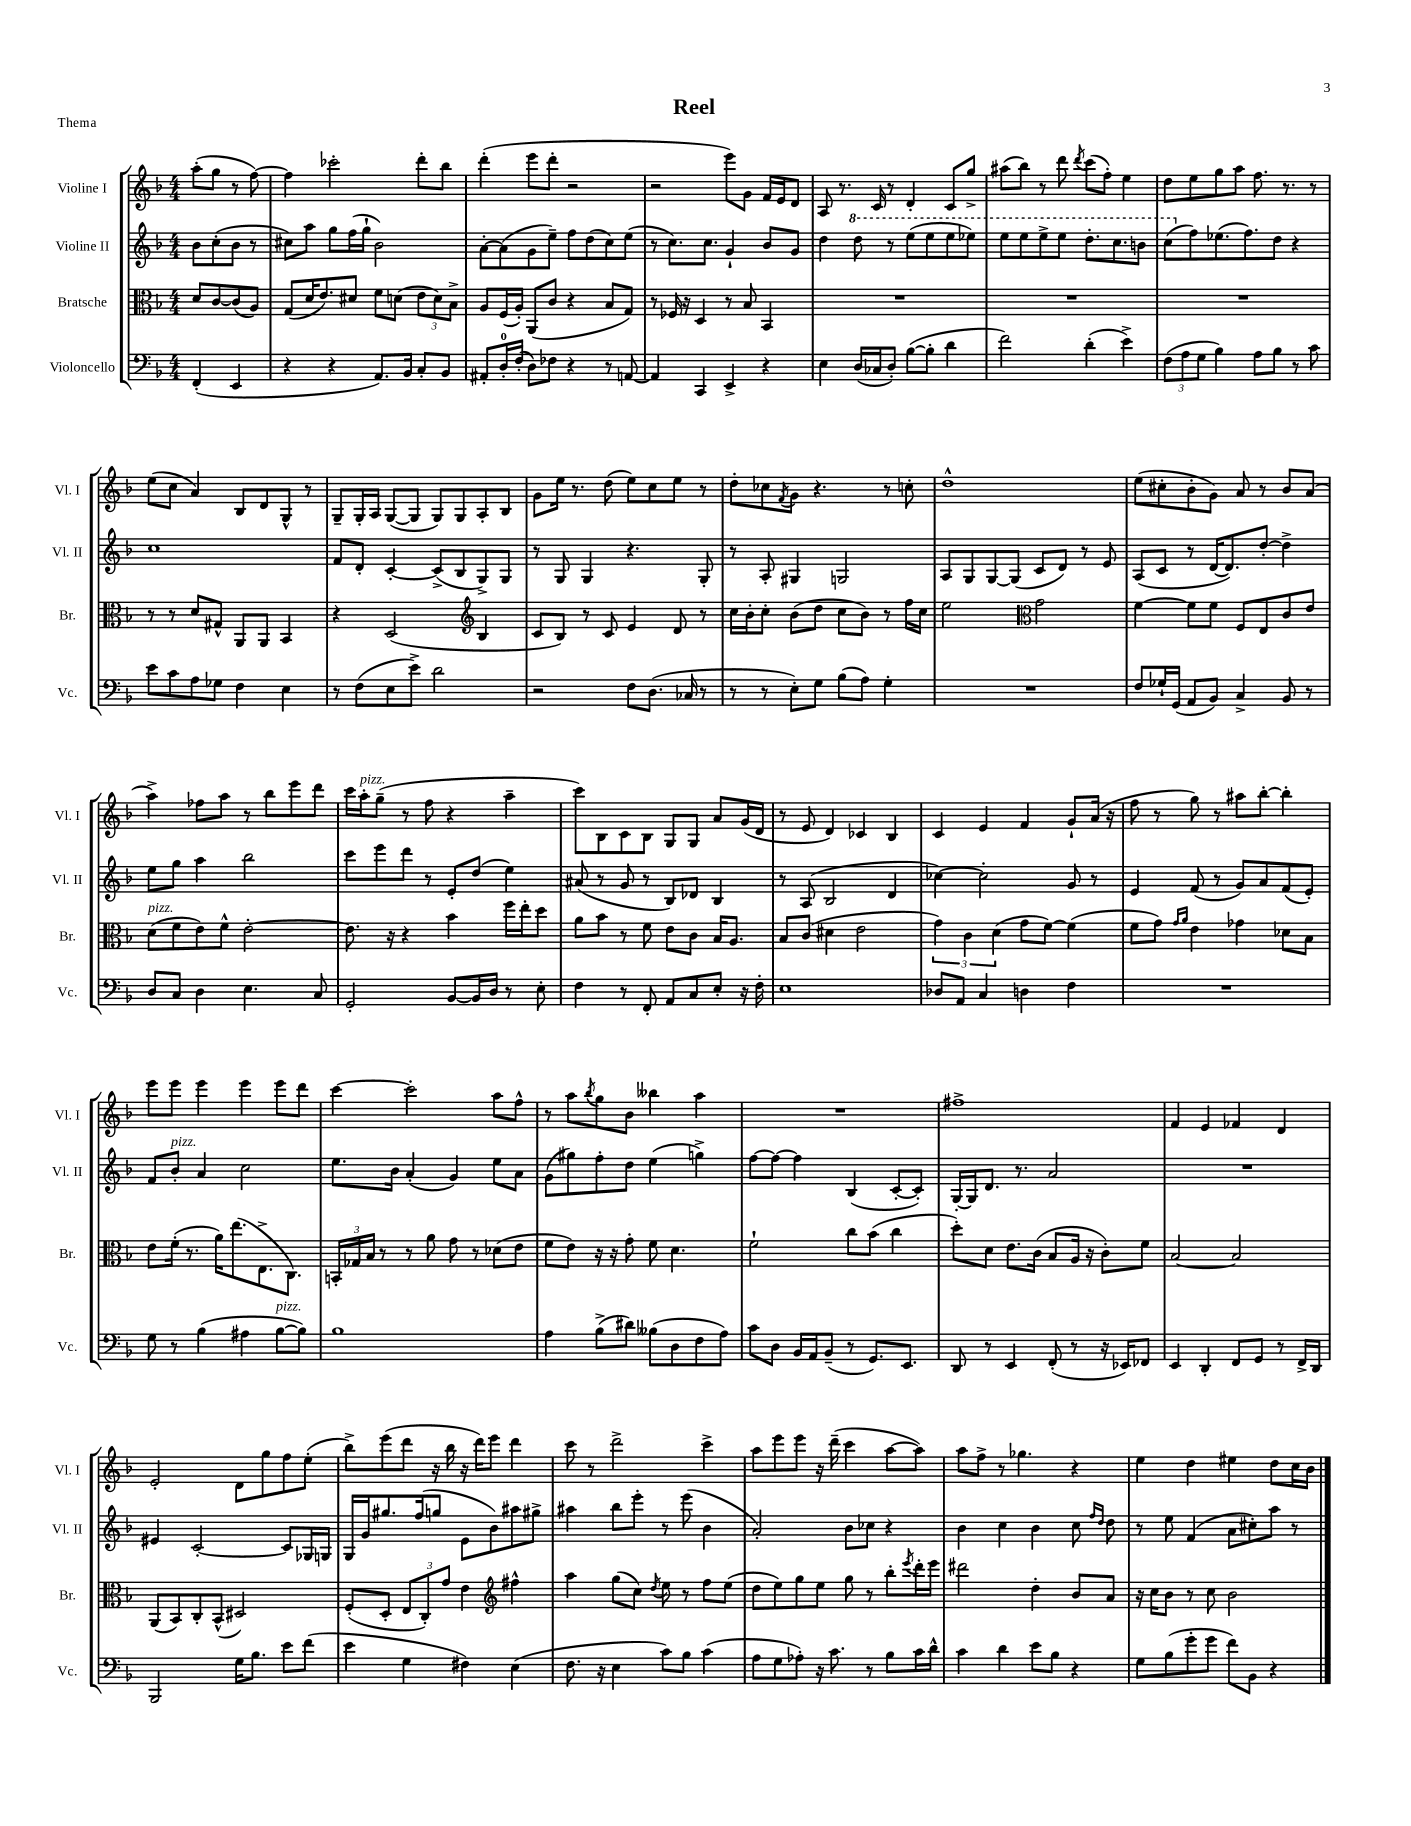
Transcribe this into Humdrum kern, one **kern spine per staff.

**kern	**kern	**kern	**kern
*staff4	*staff3	*staff2	*staff1
*clefF4	*clefC3	*clefG2	*clefG2
*k[b-]	*k[b-]	*k[b-]	*k[b-]
*M4/4	*M4/4	*M4/4	*M4/4
(4FF'	8d	8b-	(8aa'
.	[8c	(8cc'	8gg
4EE	(8c]	8b-	8r
.	8A)	8r	[8ff)
=	=	=	=
4r	(8G	8cc#)	4ff]
.	16d	8aa	.
.	8.e)	.	.
4r	.	8gg	2ccc-'
.	8d#	(16ff	.
.	.	16gg`	.
8.AA)	8f	2b-)	.
.	(8d	.	.
16BB-	.	.	.
8C'	12e	.	8ddd'
.	12d)	.	.
8BB-	.	.	8bb-
.	12B-^	.	.
=	=	=	=
8AA#'	8A	[8a'	(4ddd'
16D'	(16F	(8a]	.
(16F'	16A')	.	.
8D)	(8AA	8g	8eee
8F-	8c	8ee~)	8ddd'
4r	4r	8ff	2r
.	.	(8dd	.
8r	8B-	8cc)	.
[8AA	8G)	(8ee	.
=	=	=	=
4AA]	8r	8r	2r
.	16F-	8.cc)	.
.	16r	.	.
4CC	4D	.	.
.	.	8.cc	.
4EE^	8r	4g`	8eee)
.	8B-	.	8g
4r	4BB-	8b-	16f
.	.	.	16e
.	.	8g	8d
=	=	=	=
4E	1r	4dd	8A
.	.	.	8.r
(16D	.	8ddd	.
16C-	.	.	16c
8D')	.	8r	8r
([8B-	.	(8eee	4d'
8B-']	.	8eee	.
4d	.	8eee	8c
.	.	8eee-)	8gg^
=	=	=	=
2f)	1r	8eee	(8aa#
.	.	8eee	8bb-)
.	.	8eee^	8r
.	.	8eee	8ddd
.	.	.	8qddd
(4d'	.	8.ddd'	(8ccc
.	.	.	8ff')
.	.	8.ccc	.
4e^)	.	.	4ee
.	.	8bb	.
=	=	=	=
(12F	1r	(8ccc	8dd
12A	.	.	.
.	.	8ff)	8ee
12G	.	.	.
4B-)	.	(8.ee-	8gg
.	.	.	8aa
.	.	8.ff)	.
8A	.	.	8.ff
8B-	.	8dd	.
.	.	.	8.r
8r	.	4r	.
8c	.	.	8r
=	=	=	=
8e	8r	1cc	(8ee
8c	8r	.	8cc
8A	8d	.	4a)
8G-	8G#^^	.	.
4F	8AA	.	8B-
.	8AA	.	8d
4E	4BB-	.	8G^^
.	.	.	8r
=	=	=	=
8r	4r	8f	8G~
(8F	.	8d'	16G'
.	.	.	16A
8E	(2D	[4c'	([8G
8e^)	.	.	8G]
2d	.	(8c^]	8G)
.	.	8B-	8G
*	*clefG2	*	*
.	4B-	8G^)	8A'
.	.	8G	8B-
=	=	=	=
2r	8c	8r	8g
.	8B-)	8G	16ee
.	.	.	8.r
.	8r	4G	.
.	8c	.	(8dd
8F	4e	4.r	8ee)
(8.D	.	.	8cc
.	8d	.	8ee
16C-	.	.	.
8r	8r	8G'	8r
=	=	=	=
8r	16cc	8r	8dd'
.	16b-'	.	.
8r	8cc'	8A'	8cc-
.	.	.	8qf
8E')	(8b-	4G#	8g
8G	8dd	.	4.r
(8B-	8cc	2G	.
8A)	8b-)	.	.
4G'	8r	.	8r
.	16ff	.	8cc'
.	16cc	.	.
=	=	=	=
1r	2ee	8A	1dd^^
.	.	8G	.
.	.	[8G	.
.	.	(8G]	.
*	*clefC3	*	*
.	2g	8c	.
.	.	8d)	.
.	.	8r	.
.	.	8e	.
=	=	=	=
8F	[4f	(8A	(8ee
16G-`	.	8c	8cc#'
(16GG	.	.	.
8AA	8f]	8r	8b-'
8BB-)	8f	[16d	8g)
.	.	8.d])	.
4C^	8F	.	8a
.	8E	[8dd'	8r
8BB-	8c	4dd^]	8b-
8r	8e	.	(8a
=	=	=	=
8D	(8d	8ee	4aa^)
8C	8f	8gg	.
4D	8e)	4aa	8ff-
.	8f^^	.	8aa
4.E	[2e'	2bb-	8r
.	.	.	8bb-
.	.	.	8eee
8C	.	.	8ddd
=	=	=	=
2GG'	8.e]	8ccc	16ccc
.	.	.	16aa'
.	.	8eee	(8gg~
.	16r	.	.
.	4r	8ddd	8r
.	.	8r	8ff
[8BB-	4b-	8e'	4r
16BB-]	.	(8dd	.
16D	.	.	.
8r	16ff	4ee)	4aa~
.	16ee'	.	.
8E'	8dd	.	.
=	=	=	=
4F	8a	(8a#	8ccc)
.	8b-	8r	8B-
8r	8r	8g	8c
8FF'	8f	8r	8B-
8AA	8e	8B-)	8G
8C	8c	8d-	8G
8E'	16B-	4B-	8a
.	8.A	.	.
16r	.	.	(16g
16F'	.	.	16d
=	=	=	=
1E	8B-	8r	8r
.	(8c	(8A	8e
.	4d#	2B-	4d)
.	2e	.	4c-
.	.	4d	4B-
=	=	=	=
8D-	6g)	[4cc-)	4c
8AA	.	.	.
.	6c	.	.
4C	.	2cc-']	4e
.	(6d	.	.
4D	8g	.	4f
.	[8f)	.	.
4F	(4f]	8g	8g`
.	.	8r	(16a
.	.	.	16r
=	=	=	=
1r	8f	4e	8ff
.	8g)	.	8r
.	16qqg	.	.
.	16qqa	.	.
.	4e	(8f	8gg)
.	.	8r	8r
.	4g-	8g)	8aa#
.	.	8a	[8bb-'
.	8d-	(8f	4bb-']
.	8B-	8e')	.
=	=	=	=
8G	8e	8f	8eee
8r	(16f'	8b-'	8eee
.	8.r	.	.
(4B-	.	4a	4eee
.	16a)	.	.
.	(8.ee	.	.
4A#	.	2cc	4eee
.	8.E^	.	.
[8B-	.	.	8eee
.	8.C)	.	.
8B-])	.	.	8ddd
=	=	=	=
1B-	24BB'	8.ee	[4ccc
.	24G-	.	.
.	24B-	.	.
.	8r	.	.
.	.	16b-	.
.	8r	(4a'	2ccc']
.	8a	.	.
.	8g	4g)	.
.	8r	.	.
.	(8d-	8ee	8aa
.	8e	8a	8ff^^
=	=	=	=
4A	8f	(8g	8r
.	8e)	8gg#)	8aa
.	.	.	8qbb-
(8B-^	16r	8ff'	8gg
.	16r	.	.
8d#)	8g'	8dd	8b-
(8B--	8f	(4ee	4bb--
8D	4.d	.	.
8F	.	4gg^)	4aa
8A)	.	.	.
=	=	=	=
8c	2f`	[8ff	1r
8D	.	8ff_	.
16BB-	.	4ff]	.
16AA	.	.	.
(8BB-~	.	.	.
8r	8cc	(4B-	.
8.GG)	(8b-	.	.
.	4cc	[8c'	.
8.EE	.	.	.
.	.	8c'])	.
=	=	=	=
8DD	8dd')	[16G'	1ff#^
.	.	16G]	.
8r	8d	8.d	.
4EE	8.e	.	.
.	.	8.r	.
.	(16c	.	.
(8FF'	8B-	2a	.
8r	16A	.	.
.	16r	.	.
16r	8c')	.	.
16EE-)	.	.	.
8FF-	8f	.	.
=	=	=	=
4EE	[2B-	1r	4f
4DD'	.	.	4e
8FF	2B-]	.	4f-
8GG	.	.	.
8r	.	.	4d
16FF^	.	.	.
16DD	.	.	.
=	=	=	=
2BBB-	(8AA	4e#	2e'
.	8BB-)	.	.
.	8C'	[2c'	.
.	(8BB-^^	.	.
16G	2D#)	.	8d
8.B-	.	.	.
.	.	.	8gg
8e	.	8c]	8ff
(8f	.	16G-	(8ee'
.	.	16G	.
=	=	=	=
4e	(8F'	16G	8bb-^)
.	.	16g	.
.	8D'	8.gg#	(8eee
4G	12E	.	8ddd
.	.	(16ff	.
.	12C')	.	.
.	.	8gg	16r
.	12g	.	.
.	.	.	16bb-
4F#)	4e	8e	16r
.	.	.	16ddd)
.	.	8b-)	8eee
*	*clefG2	*	*
(4E	4ff#^^	8aa#	4ddd
.	.	8gg#^	.
=	=	=	=
8.F	4aa	4aa#	8ccc
.	.	.	8r
16r	.	.	.
4E	(8gg	8bb-	2ddd^
.	8cc)	8eee'	.
.	8qdd	.	.
8c)	8ee	8r	.
8B-	8r	(8eee	.
(4c	8ff	4b-	4ccc^
.	(8ee	.	.
=	=	=	=
8A	8dd	2a')	8aa
8G	8ee)	.	8eee
8A-')	8gg	.	8eee
16r	8ee	.	16r
8.c	.	.	(16ddd~
.	8gg	8b-	4ccc
8r	8r	8cc-	.
8B-	8bb-'	4r	[8aa
.	8qeee	.	.
16c	16ddd'	.	8aa])
16d^^	16eee	.	.
=	=	=	=
4c	2ddd#	4b-	8aa
.	.	.	8ff^
4d	.	4cc	8r
.	.	.	4.gg-
8e	4dd'	4b-	.
8B-	.	.	.
4r	8b-	8cc	4r
.	.	16qqff	.
.	.	16qqdd	.
.	8a	8dd	.
=	=	=	=
8G	16r	8r	4ee
.	16cc	.	.
(8B-	8b-	8ee	.
8g'	8r	(4f	4dd
8g	8cc	.	.
8f)	2b-	8a	4ee#
8BB-	.	8cc#')	.
4r	.	8aa	8dd
.	.	8r	16cc
.	.	.	16b-
==	==	==	==
*-	*-	*-	*-
